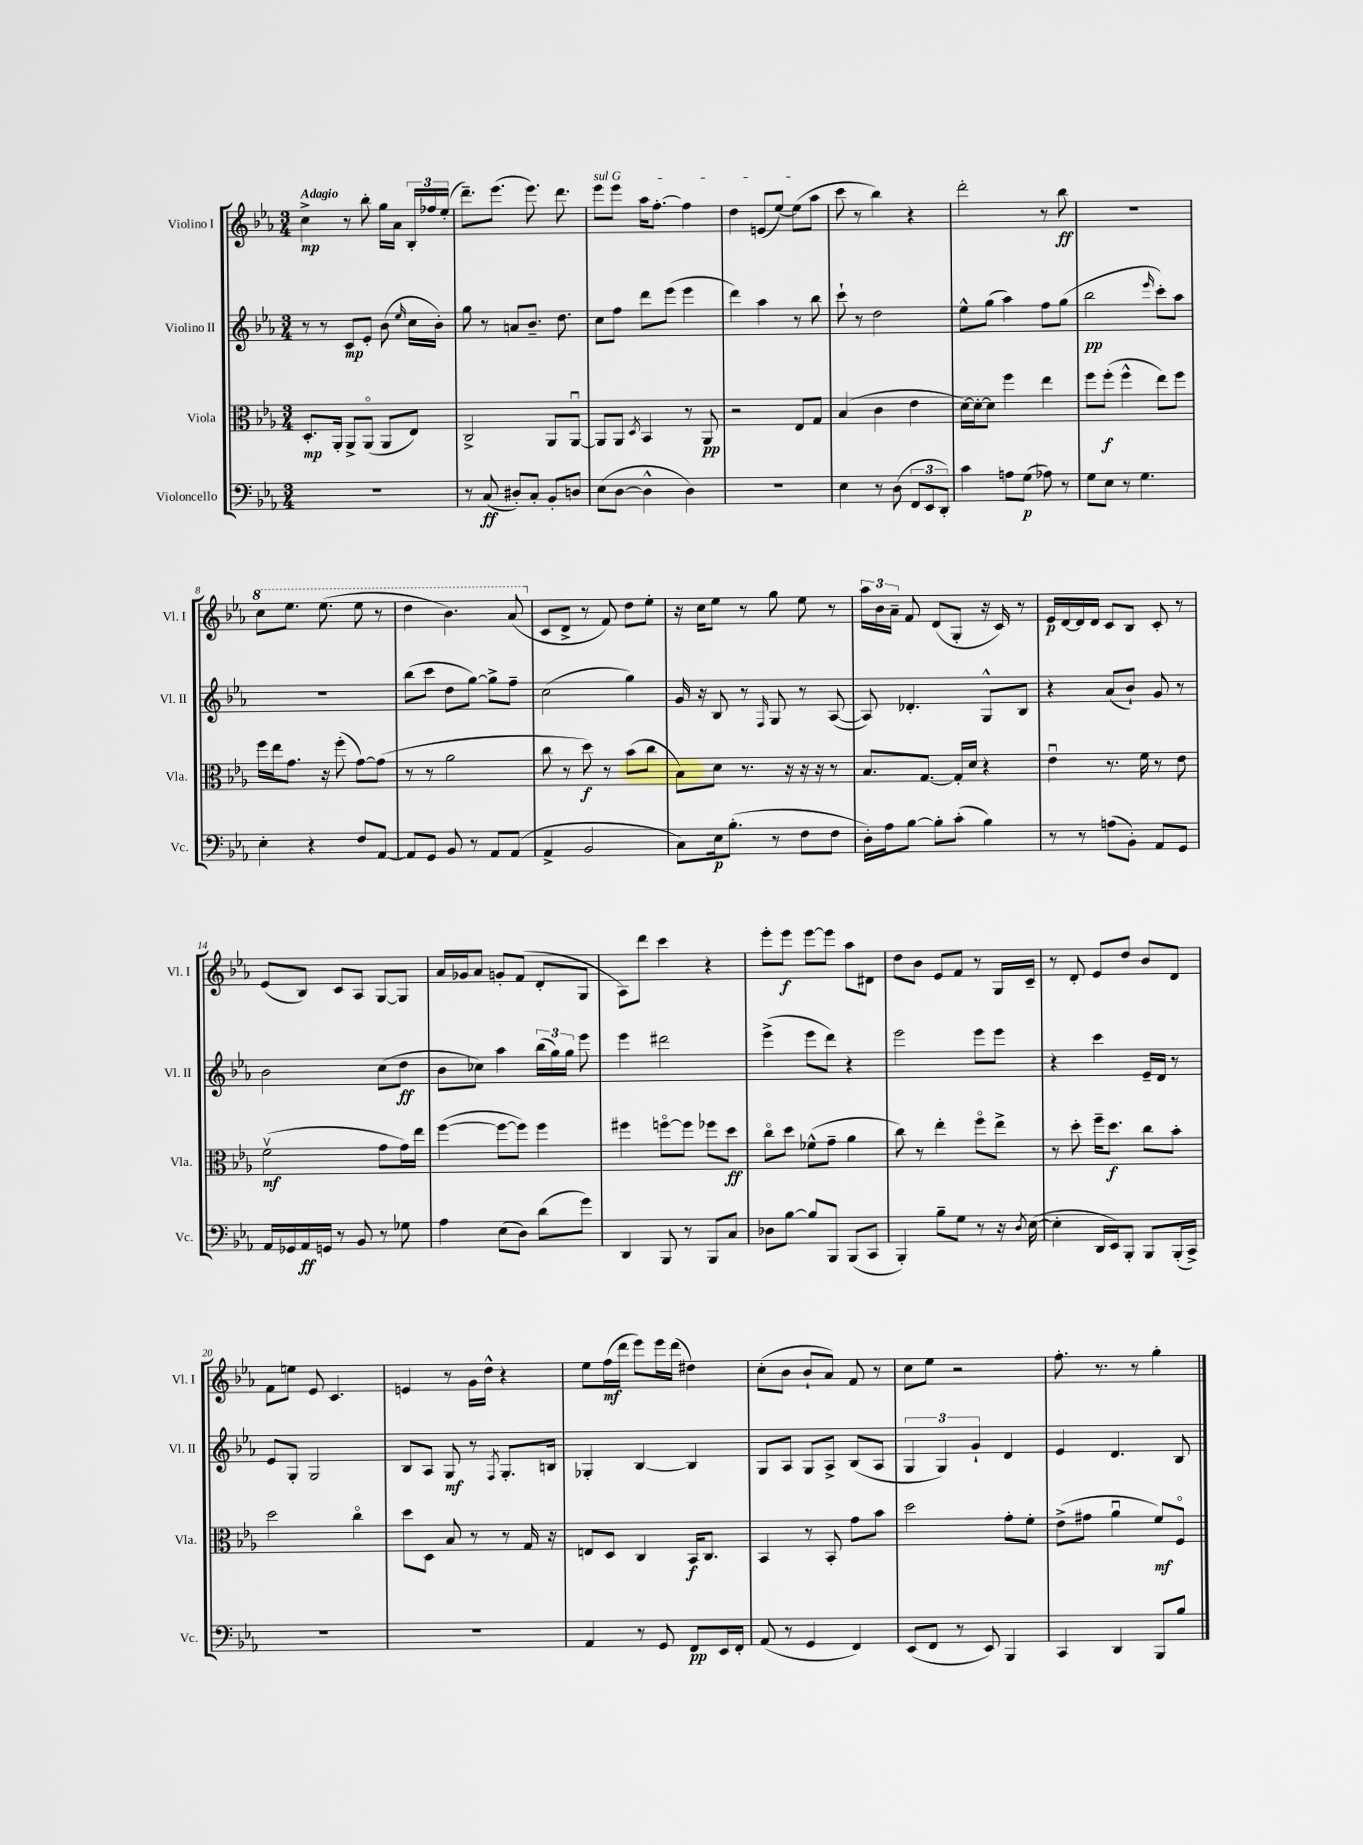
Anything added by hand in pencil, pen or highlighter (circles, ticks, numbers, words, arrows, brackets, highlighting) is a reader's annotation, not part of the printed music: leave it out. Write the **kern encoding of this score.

**kern	**dynam	**kern	**dynam	**kern	**dynam	**kern	**dynam
*part4	*part4	*part3	*part3	*part2	*part2	*part1	*part1
*staff4	*staff4	*staff3	*staff3	*staff2	*staff2	*staff1	*staff1
*I"Violoncello	*	*I"Viola	*	*I"Violino II	*	*I"Violino I	*
*I'Vc.	*	*I'Vla.	*	*I'Vl. II	*	*I'Vl. I	*
*clefF4	*	*clefC3	*	*clefG2	*	*clefG2	*
*k[b-e-a-]	*	*k[b-e-a-]	*	*k[b-e-a-]	*	*k[b-e-a-]	*
*M3/4	*	*M3/4	*	*M3/4	*	*M3/4	*
=1	=1	=1	=1	=1	=1	=1	=1
!	!	!	!	!	!	!LO:TX:a:B:t=Adagio	!
2.r	.	8.D'/L	mp	8r	.	4cc^\	mp
.	.	.	.	8r	.	.	.
.	.	16AA-'/Jk	.	.	.	.	.
.	.	8AA-^/L	.	8c/L	mp	8r	.
.	.	(8AA-/J	.	8e-'/J	.	8bb-'\	.
.	.	8AA-/L	.	(8b-\	.	16gg\LL	.
.	.	.	.	.	.	16a-\JJ	.
.	.	.	.	16qqee-/	.	.	.
.	.	8E-/J)	.	16cc\LL	.	24B-'/LL	.
.	.	.	.	.	.	24ff-X/	.
.	.	.	.	16b-'\JJ)	.	.	.
.	.	.	.	.	.	(24ee-'/JJ	.
=2	=2	=2	=2	=2	=2	=2	=2
8r	.	2C^/	.	8gg\	.	8.ddd~\L)	.
(8C/	ff	.	.	8r	.	.	.
.	.	.	.	.	.	(8.eee-\J	.
8D#X'/L)	.	.	.	8an/L	.	.	.
8C'/J	.	.	.	8.b-~/J	.	8.eee-\)	.
8BB-'/L	.	8AA-/L	.	.	.	.	.
.	.	.	.	8.dd\	.	8.ddd\	.
8Dn/J	.	[8AA-u/J	.	.	.	.	.
=3	=3	=3	=3	=3	=3	=3	=3
!	!	!	!	!	!	!LO:TX:a:i:t=sul G	!
(8E-\L	.	8AA-/L]	.	8cc\L	.	8eee-\L	.
[8D\J	.	8AA-/J	.	8ff\J	.	8eee-\J	.
.	.	8qD/	.	.	.	.	.
4D^^\]	.	4BB-/	.	8ddd\L	.	16aa-\KL	.
.	.	.	.	.	.	[8.ff'\J	.
.	.	.	.	(8eee-\J	.	.	.
4D\)	.	8r	.	4eee-\	.	4ff\]	.
.	.	8AA-/	pp	.	.	.	.
=4	=4	=4	=4	=4	=4	=4	=4
2.r	.	2r	.	4ddd\)	.	4dd\	.
.	.	.	.	4aa-\	.	(8en/L	.
.	.	.	.	.	.	[8ee-/J)	.
.	.	8E-/L	.	8r	.	(8ee-\L]	.
.	.	8G/J	.	8bb-\	.	8aa-\J	.
=5	=5	=5	=5	=5	=5	=5	=5
4E-\	.	(4B-/	.	8ccc`\	.	8ccc\	.
.	.	.	.	8r	.	8r	.
8r	.	4c\	.	2dd\	.	4bb-\)	.
(8D\	.	.	.	.	.	.	.
12FF/L	.	4e-\	.	.	.	4r	.
12EE-/	.	.	.	.	.	.	.
12DD'/J)	.	.	.	.	.	.	.
=6	=6	=6	=6	=6	=6	=6	=6
4c\	.	[16d\LL)	.	8ee-^^\L	.	2ddd'\	.
.	.	16d'\J_	.	.	.	.	.
.	.	8d\J]	.	(8gg\J	.	.	.
8An\L	.	4ff\	.	4aa-\)	.	.	.
(8G\J	p	.	.	.	.	.	.
8A-X\)	.	4ee-\	.	8ff\L	.	8r	.
8r	.	.	.	(8gg\J	.	8bb-\	ff
=7	=7	=7	=7	=7	=7	=7	=7
8G\L	.	8ff\L	.	2bb-\	pp	2.r	.
8E-\J	.	(8ff'\J	f	.	.	.	.
8r	.	4ff^^\	.	.	.	.	.
4.G\	.	.	.	.	.	.	.
.	.	.	.	16qqeee-/	.	.	.
.	.	8ee-\L)	.	8ccc'\L)	.	.	.
.	.	8ff\J	.	8aa-\J	.	.	.
!!LO:LB:g=z
=8	=8	=8	=8	=8	=8	=8	=8
*	*	*	*	*	*	*8va	*
4E-'\	.	16ff\LL	.	2.r	.	8ccc\L	.
.	.	16ee-\J	.	.	.	.	.
.	.	8.g\J	.	.	.	8.eee-\J	.
4r	.	.	.	.	.	.	.
.	.	16r	.	.	.	(8.eee-\	.
.	.	(8ff'\	.	.	.	.	.
8F/L	.	[8g\L)	.	.	.	8eee-\	.
[8AA-/J	.	(8g\J]	.	.	.	8r	.
=9	=9	=9	=9	=9	=9	=9	=9
8AA-/L]	.	8r	.	(8bb-\L	.	4ddd\	.
8GG/J	.	8r	.	8ccc\J	.	.	.
8BB-/	.	2a-\	.	8dd\L	.	4.bb-\)	.
8r	.	.	.	[8gg\J)	.	.	.
8AA-/L	.	.	.	8gg^\L]	.	.	.
(8AA-/J	.	.	.	8ff~\J	.	(8aa-/	.
=10	=10	=10	=10	=10	=10	=10	=10
*	*	*	*	*	*	*X8va	*
4AA-^/	.	8cc\	.	(2cc\	.	8c/L	.
.	.	8r	.	.	.	8d^/J	.
2BB-/	.	8dd\)	f	.	.	8r	.
.	.	8r	.	.	.	8f/)	.
.	.	(8b-\L	.	4gg\)	.	8dd\L	.
.	.	8cc\J	.	.	.	8ee-'\J	.
=11	=11	=11	=11	=11	=11	=11	=11
8C\L)	.	8B-\L)	.	16g/	.	16r	.
.	.	.	.	16r	.	16cc\KL	.
16E-\k	p	8d\J	.	8B-/	.	8ee-\J	.
(8.B-'\J	.	.	.	.	.	.	.
.	.	8.r	.	8r	.	8r	.
.	.	.	.	16qqF/	.	.	.
8r	.	.	.	8G/	.	8gg\	.
.	.	16r	.	.	.	.	.
8F\L	.	16r	.	8r	.	8ee-\	.
.	.	16r	.	.	.	.	.
8F\J	.	8r	.	([8A-/	.	8r	.
=12	=12	=12	=12	=12	=12	=12	=12
16D'\LL)	.	8.B-/L	.	8A-/])	.	24aa-\LL	.
.	.	.	.	.	.	24b-\	.
16A-\J	.	.	.	.	.	.	.
.	.	.	.	.	.	24a-~\JJ	.
[8B-\J	.	.	.	4.d-X'/	.	8f/	.
.	.	[8.G/J	.	.	.	.	.
8B-'\L]	.	.	.	.	.	(8d/L	.
(8c'\J	.	16G'/LL]	.	.	.	8G'/J	.
.	.	16d/JJ	.	.	.	.	.
4B-\)	.	4r	.	8G^^/L	.	16r	.
.	.	.	.	.	.	16c/)	.
.	.	.	.	8B-/J	.	8r	.
=13	=13	=13	=13	=13	=13	=13	=13
8r	.	4e-u\	.	4r	.	16e-/LL	p
.	.	.	.	.	.	[16d/	.
8r	.	.	.	.	.	16d/]	.
.	.	.	.	.	.	16d/JJ	.
(8An\L	.	8.r	.	(8a-/L	.	8c/L	.
8BB-'\J)	.	.	.	8b-`/J)	.	8B-/J	.
.	.	16f\	.	.	.	.	.
8AA-/L	.	8r	.	8g/	.	8c'/	.
8GG/J	.	8e-\	.	8r	.	8r	.
!!LO:LB:g=z
=14	=14	=14	=14	=14	=14	=14	=14
16AA-/LL	.	(2fv\	mf	2b-\	.	(8e-/L	.
16GG-X/	.	.	.	.	.	.	.
16AA-/	ff	.	.	.	.	8B-/J)	.
16GGn/JJ	.	.	.	.	.	.	.
8r	.	.	.	.	.	8c/L	.
8BB-/	.	.	.	.	.	8A-/J	.
8r	.	8g\L	.	(8cc\L	.	[8G/L	.
8G-X\	.	16g\L)	.	8dd\J	ff	8G/J]	.
.	.	16ee-\JJ	.	.	.	.	.
=15	=15	=15	=15	=15	=15	=15	=15
4A-\	.	([4ff\	.	8b-\L	.	16a-/LL	.
.	.	.	.	.	.	16g-X/J	.
.	.	.	.	8cc-X\J)	.	8a-/J	.
(8E-\L	.	8ff\L_	.	4aa-\	.	8gn'/L	.
8D\J)	.	8ff\J])	.	.	.	(8f/J	.
(8d\L	.	4ff\	.	(24bb-\LL	.	8d'/L	.
.	.	.	.	24gg\)	.	.	.
.	.	.	.	24gg\JJ	.	.	.
8g\J)	.	.	.	8eee-\	.	8G/J	.
=16	=16	=16	=16	=16	=16	=16	=16
4DD/	.	4ff#X\	.	4eee-\	.	8A-\L)	.
.	.	.	.	.	.	8ddd\J	.
8BBB-/	.	[8ffn\L	.	2ddd#X\	.	4ccc\	.
8r	.	8ff\J]	.	.	.	.	.
8BBB-/L	.	8ff-X\L	.	.	.	4r	.
8C/J	.	8dd\J	ff	.	.	.	.
=17	=17	=17	=17	=17	=17	=17	=17
8D-X\L	.	8cc\L	.	(4eee-^\	.	8eee-'\L	.
[8B-\J	.	8dd\J	.	.	.	8eee-\J	f
8B-/L]	.	(8f-X^^\L	.	8eee-\L	.	[8eee-\L	.
8BBB-/J	.	8g~\J	.	8ddd\J)	.	8eee-\J]	.
(8BBB-/L	.	4a-\	.	4r	.	8aa-\L	.
8CC/J	.	.	.	.	.	8d#X\J	.
=18	=18	=18	=18	=18	=18	=18	=18
4BBB-'/)	.	8cc\)	.	2eee-\	.	8dd\L	.
.	.	8r	.	.	.	8b-\J	.
8B-~\L	.	4ee-'\	.	.	.	8e-/L	.
8G\J	.	.	.	.	.	8f/J	.
8r	.	8ff\L	.	8eee-\L	.	8r	.
16r	.	8ee-^\J	.	8eee-\J	.	16G/LL	.
8qD/	.	.	.	.	.	.	.
([16E-\	.	.	.	.	.	16c~/JJ	.
=19	=19	=19	=19	=19	=19	=19	=19
4E-'\]	.	8r	.	4r	.	8r	.
.	.	8dd'\	.	.	.	8d'/	.
16DD/LL	.	16ff~\KL	.	4ccc\	.	8e-/L	.
16EE-/J)	.	8.dd\J	f	.	.	.	.
8BBB-'/J	.	.	.	.	.	8dd/J	.
8BBB-/L	.	8cc\L	.	16e-~/LL	.	8b-/L	.
.	.	.	.	16d/JJ	.	.	.
(16BBB-'/L	.	8b-'\J	.	8r	.	8d/J	.
16CC^/JJ)	.	.	.	.	.	.	.
!!LO:LB:g=z
=20	=20	=20	=20	=20	=20	=20	=20
2.r	.	2dd\	.	8e-/L	.	8f\L	.
.	.	.	.	8G'/J	.	8een\J	.
.	.	.	.	2G/	.	8e-/	.
.	.	.	.	.	.	4.c/	.
.	.	4cc\	.	.	.	.	.
=21	=21	=21	=21	=21	=21	=21	=21
2.r	.	8dd\L	.	8B-/L	.	4en/	.
.	.	8D\J	.	8A-/J	.	.	.
.	.	8B-/	.	8G/	mf	8r	.
.	.	8r	.	8r	.	16g\LL	.
.	.	.	.	.	.	16dd^^\JJ	.
.	.	.	.	8qF/	.	.	.
.	.	8r	.	8.G'/L	.	4r	.
.	.	16G/	.	.	.	.	.
.	.	16r	.	16Bn/Jk	.	.	.
=22	=22	=22	=22	=22	=22	=22	=22
4AA-/	.	8En/L	.	4G-X'/	.	8ee-\L	.
.	.	8D/J	.	.	.	(16ff\L	mf
.	.	.	.	.	.	16ddd\JJ	.
8r	.	4C/	.	[4B-/	.	8eee-\L)	.
8GG/	.	.	.	.	.	16eee-\L	.
.	.	.	.	.	.	(16ddd\JJ	.
8FF/L	pp	16BB-/KL	f	4B-/]	.	4dd#X\)	.
.	.	8.C/J	.	.	.	.	.
16EE-/L	.	.	.	.	.	.	.
16FF'/JJ	.	.	.	.	.	.	.
=23	=23	=23	=23	=23	=23	=23	=23
(8AA-/	.	4BB-/	.	8G/L	.	(8cc'\L	.
8r	.	.	.	8A-/J	.	8b-\J	.
4GG/	.	8r	.	8G/L	.	8b-`/L	.
.	.	8BB-'/	.	8A-^/J	.	8a-/J)	.
4FF/)	.	8g\L	.	(8B-/L	.	8f/	.
.	.	8b-\J	.	8A-/J	.	8r	.
=24	=24	=24	=24	=24	=24	=24	=24
(8EE-/L	.	2dd\	.	6G/	.	8cc\L	.
8FF/J	.	.	.	.	.	8ee-\J	.
.	.	.	.	6G/)	.	.	.
8r	.	.	.	.	.	2r	.
.	.	.	.	6g`/	.	.	.
8EE-/)	.	.	.	.	.	.	.
4BBB-/	.	8g'\L	.	4d/	.	.	.
.	.	8f'\J	.	.	.	.	.
=25	=25	=25	=25	=25	=25	=25	=25
4CC/	.	(8e-^\L	.	4e-/	.	8.ff'\	.
.	.	8g#X\J	.	.	.	.	.
.	.	.	.	.	.	8.r	.
4DD/	.	4a-u\	.	4.d/	.	.	.
.	.	.	.	.	.	8r	.
8BBB-/L	.	8f/L)	mf	.	.	4gg'\	.
8B-/J	.	8F/J	.	8B-/	.	.	.
==	==	==	==	==	==	==	==
*-	*-	*-	*-	*-	*-	*-	*-
